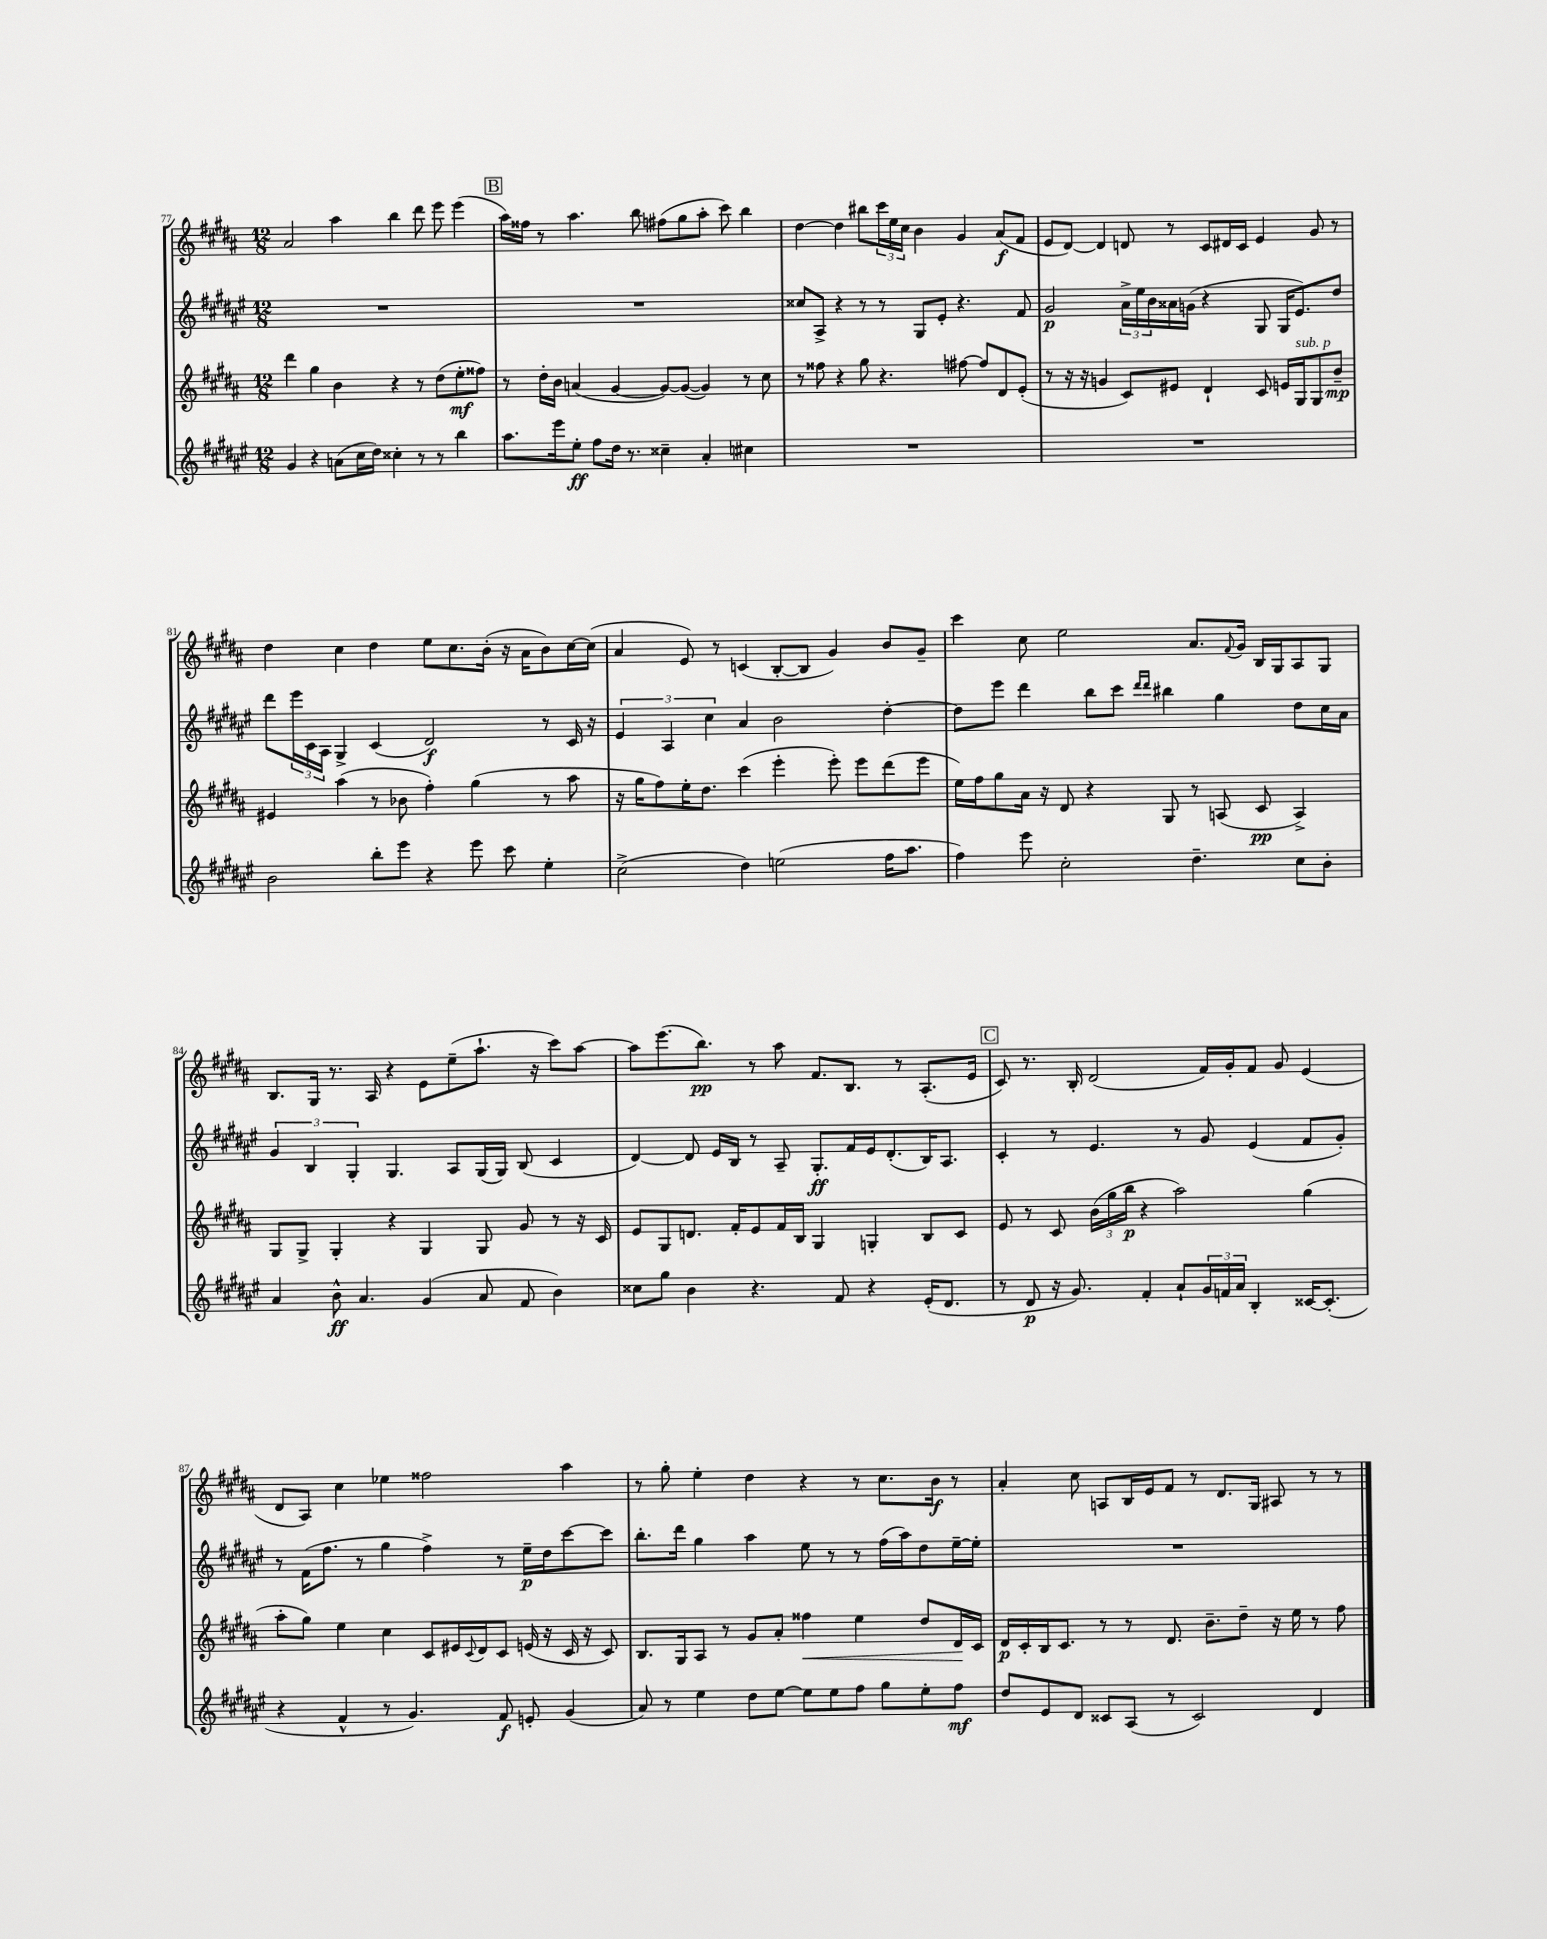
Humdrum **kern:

**kern	**dynam	**kern	**dynam	**kern	**dynam	**kern	**dynam
*part4	*part4	*part3	*part3	*part2	*part2	*part1	*part1
*staff4	*staff4	*staff3	*staff3	*staff2	*staff2	*staff1	*staff1
*clefG2	*	*clefG2	*	*clefG2	*	*clefG2	*
*k[f#c#g#d#a#e#]	*	*k[f#c#g#d#a#]	*	*k[f#c#g#d#a#e#]	*	*k[f#c#g#d#a#]	*
*M12/8	*	*M12/8	*	*M12/8	*	*M12/8	*
=77	=77	=77	=77	=77	=77	=77	=77
4g#/	.	4ddd#\	.	1.r	.	2a#/	.
4r	.	4gg#\	.	.	.	.	.
(8an\L	.	4b\	.	.	.	4aa#\	.
16cc#\L	.	.	.	.	.	.	.
16dd#\JJ)	.	.	.	.	.	.	.
4cc##X'\	.	4r	.	.	.	4bb\	.
8r	.	8r	.	.	.	8ddd#\	.
8r	.	(8dd#\L	.	.	.	8eee\	.
4bb\	.	8ee'\	mf	.	.	(4eee\	.
.	.	8ff##X\J)	.	.	.	.	.
!!LO:REH:place=s1:t=B
=78	=78	=78	=78	=78	=78	=78	=78
8.aa#\L	.	8r	.	1.r	.	16aa#\LL)	.
.	.	.	.	.	.	16ff##X\JJ	.
.	.	16dd#'\LL	.	.	.	8r	.
16eee#\k	.	16b\JJ	.	.	.	.	.
8ee#'\J	ff	(4an/	.	.	.	4.aa#\	.
8ff#\L	.	.	.	.	.	.	.
16dd#\Jk	.	[4g#/	.	.	.	.	.
8.r	.	.	.	.	.	.	.
.	.	.	.	.	.	8bb\	.
4cc##X~\	.	8g#/L_)	.	.	.	(8ff#X\L	.
.	.	(8g#/J_	.	.	.	8gg#\	.
4a#'/	.	4g#/])	.	.	.	8aa#'\J	.
.	.	.	.	.	.	8ccc#\)	.
4cc#X\	.	8r	.	.	.	4bb\	.
.	.	8cc#\	.	.	.	.	.
=79	=79	=79	=79	=79	=79	=79	=79
1.r	.	8r	.	8cc##X/L	.	[4dd#\	.
.	.	8ff##X\	.	8A#^/J	.	.	.
.	.	4r	.	4r	.	4dd#\]	.
.	.	8gg#\	.	8r	.	8bb#X\L	.
.	.	4.r	.	8r	.	24ccc#\L	.
.	.	.	.	.	.	24ee\	.
.	.	.	.	.	.	24cc#\JJ	.
.	.	.	.	8G#/L	.	4b\	.
.	.	.	.	8e#'/J	.	.	.
.	.	[8ff#X\	.	4.r	.	4g#/	.
.	.	8ff#/L]	.	.	.	.	.
.	.	8d#/	.	.	.	(8a#/L	f
.	.	(8e'/J	.	8f#/	.	8f#/J	.
=80	=80	=80	=80	=80	=80	=80	=80
1.r	.	8r	.	2g#/	p	8e/L	.
.	.	16r	.	.	.	[8d#/J)	.
.	.	16r	.	.	.	.	.
.	.	4gn/	.	.	.	4d#/]	.
.	.	8c#/L)	.	24a#^\LL	.	8dn/	.
.	.	.	.	24ee#\	.	.	.
.	.	.	.	24b\	.	.	.
.	.	8e#X/J	.	16a##X\	.	8r	.
.	.	.	.	(16gn\JJ	.	.	.
.	.	4d#`/	.	4r	.	8c#/L	.
.	.	.	.	.	.	16d#X/L	.
.	.	.	.	.	.	16c#/JJ	.
.	.	8c#/	.	8G#/	.	4e/	.
.	.	16en/LL	.	16G#/KL	.	.	.
!	!	!LO:TX:a:i:t=sub. p	!	!	!	!	!
.	.	16G#/J	.	8.e#/)	.	.	.
.	.	8G#/	.	.	.	8g#/	.
.	.	8b~/J	mp	8dd#/J	.	8r	.
!!LO:LB:g=z
=81	=81	=81	=81	=81	=81	=81	=81
2b\	.	4e#X/	.	8ddd#\L	.	4dd#\	.
.	.	.	.	24eee#\L	.	.	.
.	.	.	.	24c#\	.	.	.
.	.	.	.	24A#\JJ	.	.	.
.	.	(4aa#\	.	4G#^/	.	4cc#\	.
8bb'\L	.	8r	.	(4c#/	.	4dd#\	.
8eee#\J	.	8b-X\	.	.	.	.	.
4r	.	4ff#'\)	.	2d#/)	f	8ee\L	.
.	.	.	.	.	.	8.cc#\	.
8eee#\	.	(4gg#\	.	.	.	.	.
.	.	.	.	.	.	(16b'\Jk	.
8ccc#\	.	.	.	.	.	16r	.
.	.	.	.	.	.	16a#\KL	.
4ee#'\	.	8r	.	8r	.	8b\)	.
.	.	8aa#\	.	16c#/	.	[16cc#\L	.
.	.	.	.	16r	.	(16cc#\JJ]	.
=82	=82	=82	=82	=82	=82	=82	=82
(2cc#^\	.	16r	.	6e#/	.	4a#/	.
.	.	16gg#\KL	.	.	.	.	.
.	.	8ff#\)	.	.	.	.	.
.	.	.	.	6A#/	.	.	.
.	.	16ee'\K	.	.	.	8e/)	.
.	.	8.dd#\J	.	.	.	.	.
.	.	.	.	6cc#\	.	.	.
.	.	.	.	.	.	8r	.
4dd#\)	.	(4ccc#\	.	4a#/	.	(4cn/	.
(2een\	.	4eee'\	.	2b\	.	[8B'/L	.
.	.	.	.	.	.	8B/J]	.
.	.	8eee'\)	.	.	.	4g#/)	.
.	.	8eee\L	.	.	.	.	.
16ff#\KL	.	(8ddd#\	.	[4dd#'\	.	8b/L	.
8.aa#\J	.	.	.	.	.	.	.
.	.	8eee\J	.	.	.	8g#~/J	.
=83	=83	=83	=83	=83	=83	=83	=83
4ff#\)	.	16ee\LL)	.	8dd#\L]	.	4ccc#\	.
.	.	16ff#\J	.	.	.	.	.
.	.	8gg#\	.	8eee#\J	.	.	.
8eee#\	.	16a#\Jk	.	4ddd#\	.	8cc#\	.
.	.	16r	.	.	.	.	.
2cc#'\	.	8d#/	.	.	.	2ee\	.
.	.	4r	.	8bb\L	.	.	.
.	.	.	.	8ccc#\J	.	.	.
.	.	.	.	16qqddd#/LL	.	.	.
.	.	.	.	16qqddd#/JJ	.	.	.
.	.	8G#/	.	4bb#X\	.	.	.
4.dd#~\	.	8r	.	.	.	8.a#/L	.
.	.	(8An/	.	4gg#\	.	.	.
.	.	.	.	.	.	8qqf#/	.
.	.	.	.	.	.	16g#/Jk	.
.	.	8c#/	pp	.	.	16B/LL	.
.	.	.	.	.	.	16G#/J	.
8cc#\L	.	4A^/)	.	8dd#\L	.	8A#/	.
8b'\J	.	.	.	16cc#\L	.	8G#/J	.
.	.	.	.	16a#\JJ	.	.	.
!!LO:LB:g=z
=84	=84	=84	=84	=84	=84	=84	=84
4a#/	.	8G#/L	.	6g#/	.	8.B/L	.
.	.	8G#^/J	.	.	.	.	.
.	.	.	.	6B/	.	.	.
.	.	.	.	.	.	16G#/Jk	.
8b^^\	ff	4G#'/	.	.	.	8.r	.
.	.	.	.	6G#'/	.	.	.
4.a#/	.	.	.	.	.	.	.
.	.	.	.	.	.	16A#/	.
.	.	4r	.	4.G#/	.	4r	.
(4g#/	.	4G#/	.	.	.	8e\L	.
.	.	.	.	8A#/L	.	(8ee~\	.
8a#/	.	8G#/	.	(16G#/L	.	8.aa#`\J	.
.	.	.	.	16G#/JJ)	.	.	.
8f#/	.	8g#/	.	(8B/	.	.	.
.	.	.	.	.	.	16r	.
4b\)	.	8r	.	4c#/	.	8ccc#\L)	.
.	.	16r	.	.	.	[8aa#\J	.
.	.	16c#/	.	.	.	.	.
=85	=85	=85	=85	=85	=85	=85	=85
8cc##X\L	.	8e/L	.	[4d#/)	.	8aa#\L]	.
8gg#\J	.	8G#/	.	.	.	(8.eee\	.
4b\	.	8.dn/J	.	8d#/]	.	.	.
.	.	.	.	.	.	8.bb\J)	pp
.	.	.	.	16e#/LL	.	.	.
.	.	16f#'/KL	.	16B/JJ	.	.	.
4.r	.	8e/	.	8r	.	8r	.
.	.	16f#/L	.	8A#~/	.	8aa#\	.
.	.	16B/JJ	.	.	.	.	.
.	.	4G#/	.	8.G#'/L	ff	8.f#/L	.
8f#/	.	.	.	.	.	.	.
.	.	.	.	16f#/L	.	8.B/J	.
4r	.	4Gn'/	.	16e#/J	.	.	.
.	.	.	.	(8.d#'/	.	.	.
.	.	.	.	.	.	8r	.
(16e#'/KL	.	8B/L	.	16B/K)	.	(8.A#'/L	.
8.d#/J	.	.	.	8.A#/J	.	.	.
.	.	8c#/J	.	.	.	.	.
.	.	.	.	.	.	16e/Jk	.
!!LO:REH:place=s1:t=C
=86	=86	=86	=86	=86	=86	=86	=86
8r	.	8e/	.	4c#'/	.	8c#/)	.
8d#/	p	8r	.	.	.	8.r	.
16r	.	8c#/	.	8r	.	.	.
8.g#/)	.	.	.	.	.	16B'/	.
.	.	(24b\LL	.	4.e#/	.	(2d#/	.
.	.	24gg#\	.	.	.	.	.
.	.	24bb\JJ	p	.	.	.	.
4f#'/	.	4r	.	.	.	.	.
8a#`/L	.	2aa#\)	.	8r	.	.	.
24g#/L	.	.	.	8g#/	.	16f#/LL)	.
24fn/	.	.	.	.	.	.	.
.	.	.	.	.	.	16g#'/J	.
24a#/JJ	.	.	.	.	.	.	.
4B'/	.	.	.	(4e#/	.	8f#/J	.
.	.	.	.	.	.	8g#/	.
[16c##X/KL	.	(4gg#\	.	8f#/L	.	(4e/	.
(8.c##'/J]	.	.	.	.	.	.	.
.	.	.	.	8g#'/J)	.	.	.
!!LO:LB:g=z
=87	=87	=87	=87	=87	=87	=87	=87
4r	.	8aa#'\L	.	8r	.	8d#/L	.
.	.	8gg#\J)	.	(16f#\KL	.	8A#/J)	.
.	.	.	.	8.ff#\J	.	.	.
4f#^^/	.	4ee\	.	.	.	4cc#\	.
.	.	.	.	8r	.	.	.
8r	.	4cc#\	.	4gg#\	.	4ee-X\	.
4.g#/)	.	.	.	.	.	.	.
.	.	8c#/L	.	4ff#^\)	.	2ff##X\	.
.	.	16e#X/L	.	.	.	.	.
.	.	8qqc#/	.	.	.	.	.
.	.	16d#/J	.	.	.	.	.
8f#/	f	8c#/J	.	8r	.	.	.
8en'/	.	(16en/	.	16ee#~\LL	p	.	.
.	.	16r	.	16dd#\J	.	.	.
(4g#/	.	16c#/	.	[8ccc#\	.	4aa#\	.
.	.	16r	.	.	.	.	.
.	.	8c#/)	.	8ccc#\J]	.	.	.
=88	=88	=88	=88	=88	=88	=88	=88
8a#/)	.	8.B/L	.	8.bb'\L	.	8r	.
8r	.	.	.	.	.	8gg#'\	.
.	.	16G#/k	.	16ddd#\Jk	.	.	.
4ee#\	.	8A#/J	.	4gg#\	.	4ee'\	.
.	.	8r	.	.	.	.	.
8dd#\L	.	8g#/L	.	4aa#\	.	4dd#\	.
[8ee#\J	.	8a#'/J	.	.	.	.	.
!	!	!	!LO:HP:b	!	!	!	!
8ee#\L]	.	4ff##X\	<	8ee#\	.	4r	.
8ee#\	.	.	.	8r	.	.	.
8ff#\J	.	4ee\	.	8r	.	8r	.
8gg#\L	.	.	.	(16ff#\LL	.	8.cc#\L	.
.	.	.	.	16aa#\J)	.	.	.
8ee#'\	.	8dd#/L	.	8dd#\	.	.	.
.	.	.	.	.	.	16b\Jk	f
8ff#\J	mf	16d#/L	.	[16ee#~\L	.	8r	.
.	.	16c#/JJ	[	16ee#'\JJ]	.	.	.
=89	=89	=89	=89	=89	=89	=89	=89
8dd#/L	.	16d#/LL	p	1.r	.	4a#'/	.
.	.	16c#'/	.	.	.	.	.
8e#/	.	16B/J	.	.	.	.	.
.	.	8.c#/J	.	.	.	.	.
8d#/J	.	.	.	.	.	8cc#\	.
8c##X/L	.	8r	.	.	.	8An/L	.
(8A#/J	.	8r	.	.	.	16B/L	.
.	.	.	.	.	.	16e/J	.
8r	.	8.d#/	.	.	.	8f#/J	.
2c##/)	.	.	.	.	.	8r	.
.	.	8.b~\L	.	.	.	.	.
.	.	.	.	.	.	8.d#/L	.
.	.	8dd#~\J	.	.	.	.	.
.	.	.	.	.	.	16G#/Jk	.
.	.	16r	.	.	.	8A#X/	.
.	.	16ee\	.	.	.	.	.
4d#/	.	8r	.	.	.	8r	.
.	.	8ff#\	.	.	.	8r	.
==	==	==	==	==	==	==	==
*-	*-	*-	*-	*-	*-	*-	*-
